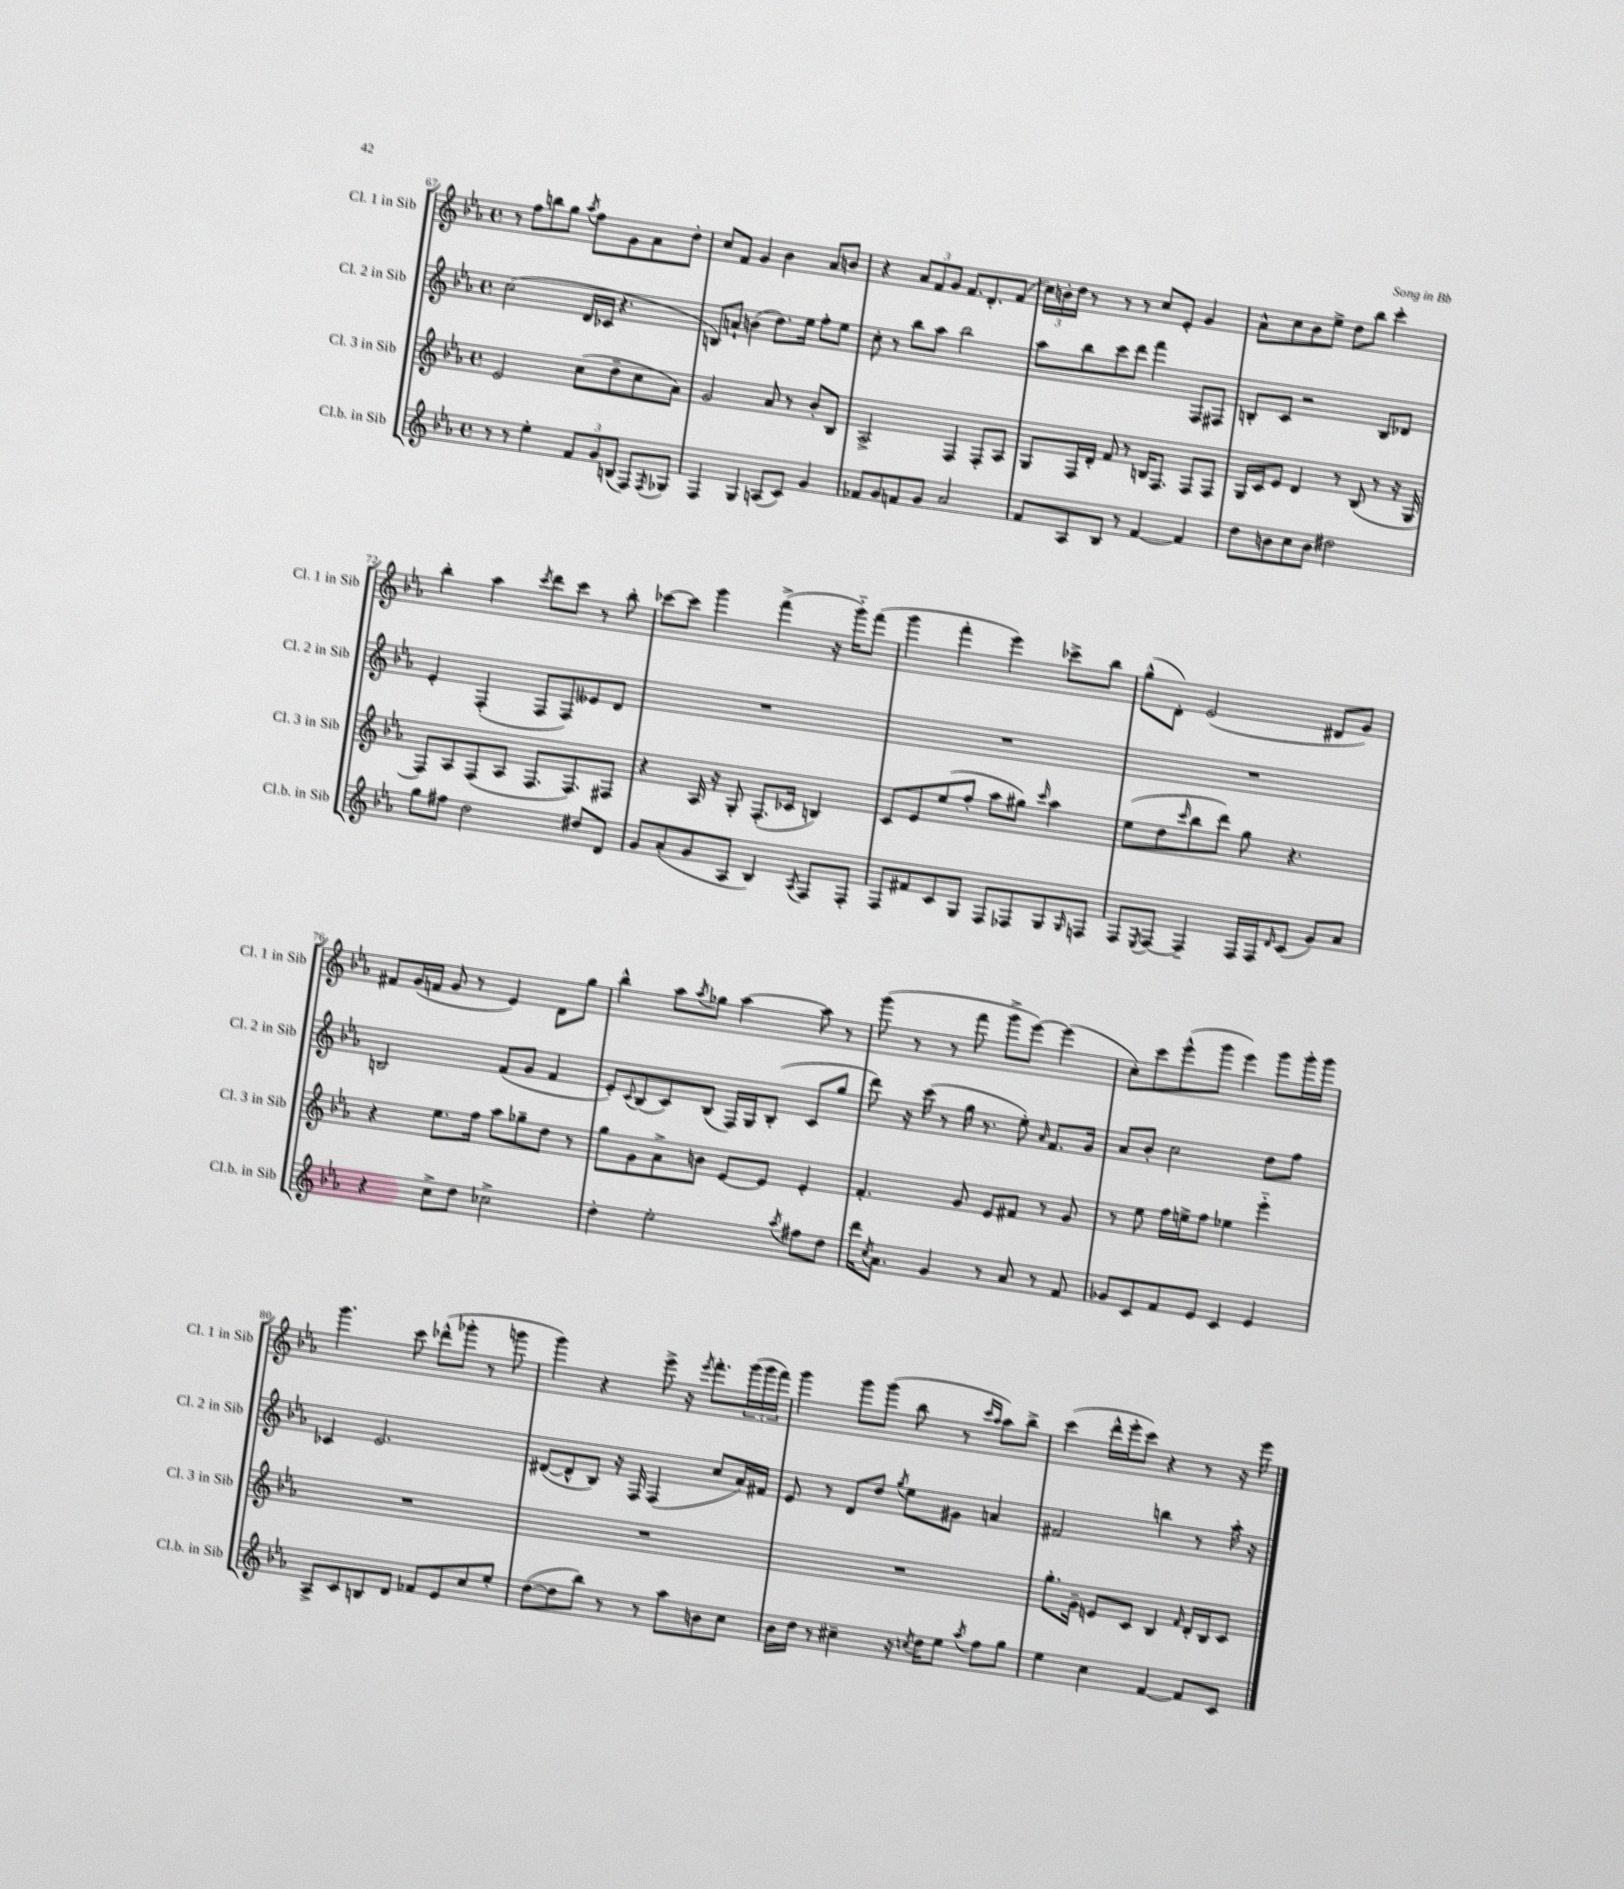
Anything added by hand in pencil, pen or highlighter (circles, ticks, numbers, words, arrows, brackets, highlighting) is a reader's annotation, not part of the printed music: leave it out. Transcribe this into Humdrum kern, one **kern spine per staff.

**kern	**kern	**kern	**kern
*staff4	*staff3	*staff2	*staff1
*clefG2	*clefG2	*clefG2	*clefG2
*k[b-e-a-]	*k[b-e-a-]	*k[b-e-a-]	*k[b-e-a-]
*M4/4	*M4/4	*M4/4	*M4/4
*met(c)	*met(c)	*met(c)	*met(c)
8r	2e-/	(2cc\	8r
8r	.	.	8ff\L
4ee-'\	.	.	8bb\
.	.	.	8gg\J
.	.	.	8qaa-/
12f/L	(8cc\L	16d/LL	8ff\L
.	.	16c-/JJ	.
12g/	.	.	.
.	8dd~\	4.r	8g\
(12B/J	.	.	.
8F/L)	8cc\	.	8a-\
8qF/	.	.	.
8G-/J	8a-\J)	.	8dd'\J
=	=	=	=
4F/	2g/	8B/L)	8cc/L
.	.	8a`/J	8f/J
4G/	.	(4b\	4g/
(8A/L	8a-/	8.dd\L)	4b-\
8c/J)	8r	.	.
.	.	16ee-\Jk	.
4g/	8b-'/L	8ff'\L	8a-/L
.	8B-/J	8ee-\J	8b/J
=	=	=	=
8f-/L	2A-^/	8cc'\	4r
8g/	.	8r	.
8f/	.	8bb-\L	12a-/L
.	.	.	12f/
8g/J	.	8aa-\J	.
.	.	.	12g/J
2a-/	4F/	2bb-\	8.f/L
.	.	.	8.d'/
.	8F'/L	.	.
.	8A-/J	.	(8f/J
=	=	=	=
8f/L	8G/L	8aa-\L	24cc\LL)
.	.	.	24b'\
.	.	.	24dd\JJ
8A-/	16F/L	8bb-\	8r
.	16d'/JJ	.	.
8B-/J	8f/	8ccc\	8r
8r	8r	8ddd\J	8r
[4f/	16B/LK	4fff\	8cc/L
.	8.F/J	.	.
.	.	.	8e-'/J
4f/]	8F/L	8F/L	4g/
.	8F/J	8F#/J	.
=	=	=	=
8dd\L	16G/LL	8B'/L	8a-^^\L
.	16c/J	.	.
8b\	8e-/J	8c/J	8cc\
8cc\	4d/	2r	8b-\
8b\J	.	.	8ee-^\J
2dd#\	8r	.	8dd\L
.	(8B-/	.	8bb-\J
.	8r	8B/L	4ccc'\
.	16r	8d-/J	.
.	16G/	.	.
=	=	=	=
8gg\L	8F/L)	4e-'/	4bb-'\
8ff#\J	8A-/	.	.
2dd\	(8F/	(4F'/	4aa-\
.	8A-/J	.	.
.	.	.	8qccc/
.	8.F/L	8F/L	8ddd\L
.	.	8F/)	8ccc\J
.	8.F/)	.	.
8dd#/L	.	8e--/	8r
8d/J	8F#/J	8d/J	8bb-'\
=	=	=	=
8g/L	4r	1r	[8ccc-\L
(8a-'/	.	.	8ccc-\]J
8g/	16A-/	.	4ggg\
.	16r	.	.
8A-/J	8G'/	.	.
4B-/)	(8.F'/L	.	(4fff^\
.	16c-/Jk	.	.
8qA-/	.	.	.
8F/L	4B/)	.	16r
.	.	.	16ggg'~\LK)
8F'/J	.	.	(8fff\J
=	=	=	=
8F/L	8c/L	1r	4ggg\
8f#/	8e-/	.	.
8c/	(8ee-/	.	4fff'\
8G/J	8ff'/J	.	.
8F/L	8aa-\L	.	4eee-\)
8F-/	8gg#\J)	.	.
.	16qqccc/	.	.
8G/	4aa-\	.	8ccc-^\L
16qqG/	.	.	.
8F/J	.	.	8bb-\J
=	=	=	=
8F/L	(8ee-\L	1r	(8gg^^\L
8qE-/	.	.	.
[8F/J	8dd\	.	8d'\J)
.	16qqccc/	.	.
4F~/]	8bb-\	.	(2e-/
.	8ddd\J)	.	.
16F/LL	8gg\	.	.
16F/J	.	.	.
16qqd/	.	.	.
(8c/J	4.r	.	.
8g/L)	.	.	8d#/L
8a-/J	.	.	8g/J)
=	=	=	=
4r	4r	2B/	8f#/L
.	.	.	(16g/L
.	.	.	16f/JJ
8cc^\L	8.ee-\L	.	8g/
8dd\J	.	.	8r
.	16ff\Jk	.	.
2cc-^\	8aa-\L	(8f/L	4e-/)
.	8gg-~\	8g/J	.
.	8dd\J	4f/	8d\L
.	8r	.	8gg\J
=	=	=	=
4dd'\	8gg\L	8e-'/L)	4bb-^^\
.	.	8qqc/	.
.	8g\	(8B-/	.
2ee-'\	8a-^\	8c/)	8aa-\L
.	.	.	8qaa-/
.	8b\J	(8B-/J	8gg-\J
.	[8e-/L	16F/LL)	[4aa-\
.	.	16G/J	.
.	8e-/]J	(8B-'/J	.
8qaa-/	.	.	.
8ff#\L	4e-'/	8c/L	8aa-\]
8dd\J	.	8gg/J	8r
=	=	=	=
16ddd\LK	4.f'/	8ddd\)	(8ggg\
8qcc/	.	.	.
8.a-\J	.	.	.
.	.	16r	8r
.	.	(16ccc\	.
4g/	.	8r	8r
.	8g/	16gg\	8fff\
.	.	8.r	.
8r	8e-/L	.	8ggg^\L
8a-/	8f#/J	8ee-'\)	[8eee-\J)
.	.	16qqa-/	.
8r	8r	8.f/L	(4eee-\]
8f/	8g/	.	.
.	.	16g/Jk	.
=	=	=	=
8g-/L	8r	8a-/L	8cc'\L)
8c/	8ee-\	8b-'/J	8ccc\
8f/	16ff\LL	2cc\	(8eee-^^\
.	16ee^\J	.	.
8e-/J	8ff\J	.	8ggg\J
4c/	4ee-\	.	4eee-\)
4e-/	4eee-'~\	8dd\L	8ggg\L
.	.	8ff\J	16ggg'\L
.	.	.	16ggg\JJ
=	=	=	=
8A-^/L	1r	4c-/	4.ggg\
8c/	.	.	.
8B/	.	2.e-/	.
8d/J	.	.	8ccc\
8f-/L	.	.	(8ddd-^^\L
8e-/	.	.	8ggg-'\J
8cc/	.	.	8r
8ee-'/J	.	.	8ggg\
=	=	=	=
([8dd\L	1r	([8d#/L	4ggg\)
8dd\]	.	8d#^^/]	.
8bb-\J)	.	8B-/J)	4r
8r	.	16r	.
.	.	16F/	.
8r	.	(4F/	8eee-^\
8aa-\L	.	.	16r
.	.	.	8qeee-/
.	.	.	8.fff'\L
8b\	.	8cc/L	.
8cc\J	.	16a-/L)	(24ggg\L
.	.	.	24ggg\
.	.	16f#/JJ	.
.	.	.	24fff\JJ)
=	=	=	=
16b-\LL	1r	8e-/	4ggg\
16dd\JJ	.	.	.
8r	.	8r	.
4cc#~\	.	8d/L	8ggg\L
.	.	8dd/J	(8ggg\J
.	.	8qgg/	.
16r	.	8ee-\L	8bb-\
8qcc/	.	.	.
16dd\LK	.	.	.
8ee-\J	.	8g#\J	8r
.	.	.	16qqccc/LL
8qaa-/	.	.	16qqaa-/JJ
8ff\L	.	4a/	8aa-\L)
8gg\J	.	.	8bb-^\J
=	=	=	=
4ee-\	8.gg'\L	2f#/	(4ccc\
.	16g~\Jk	.	.
4cc\	8e/L	.	16ddd^^\LL
.	.	.	16eee-'\J
.	8c/J	.	8ccc\J)
[4f/	4B-/	4bb\	4r
.	16qqf/	.	.
8f/]L	16d'/LL	8r	8r
.	16B-/J	.	.
8c/J	8c/J	16aa-'\	16r
.	.	16r	16eee-\
==	==	==	==
*-	*-	*-	*-
